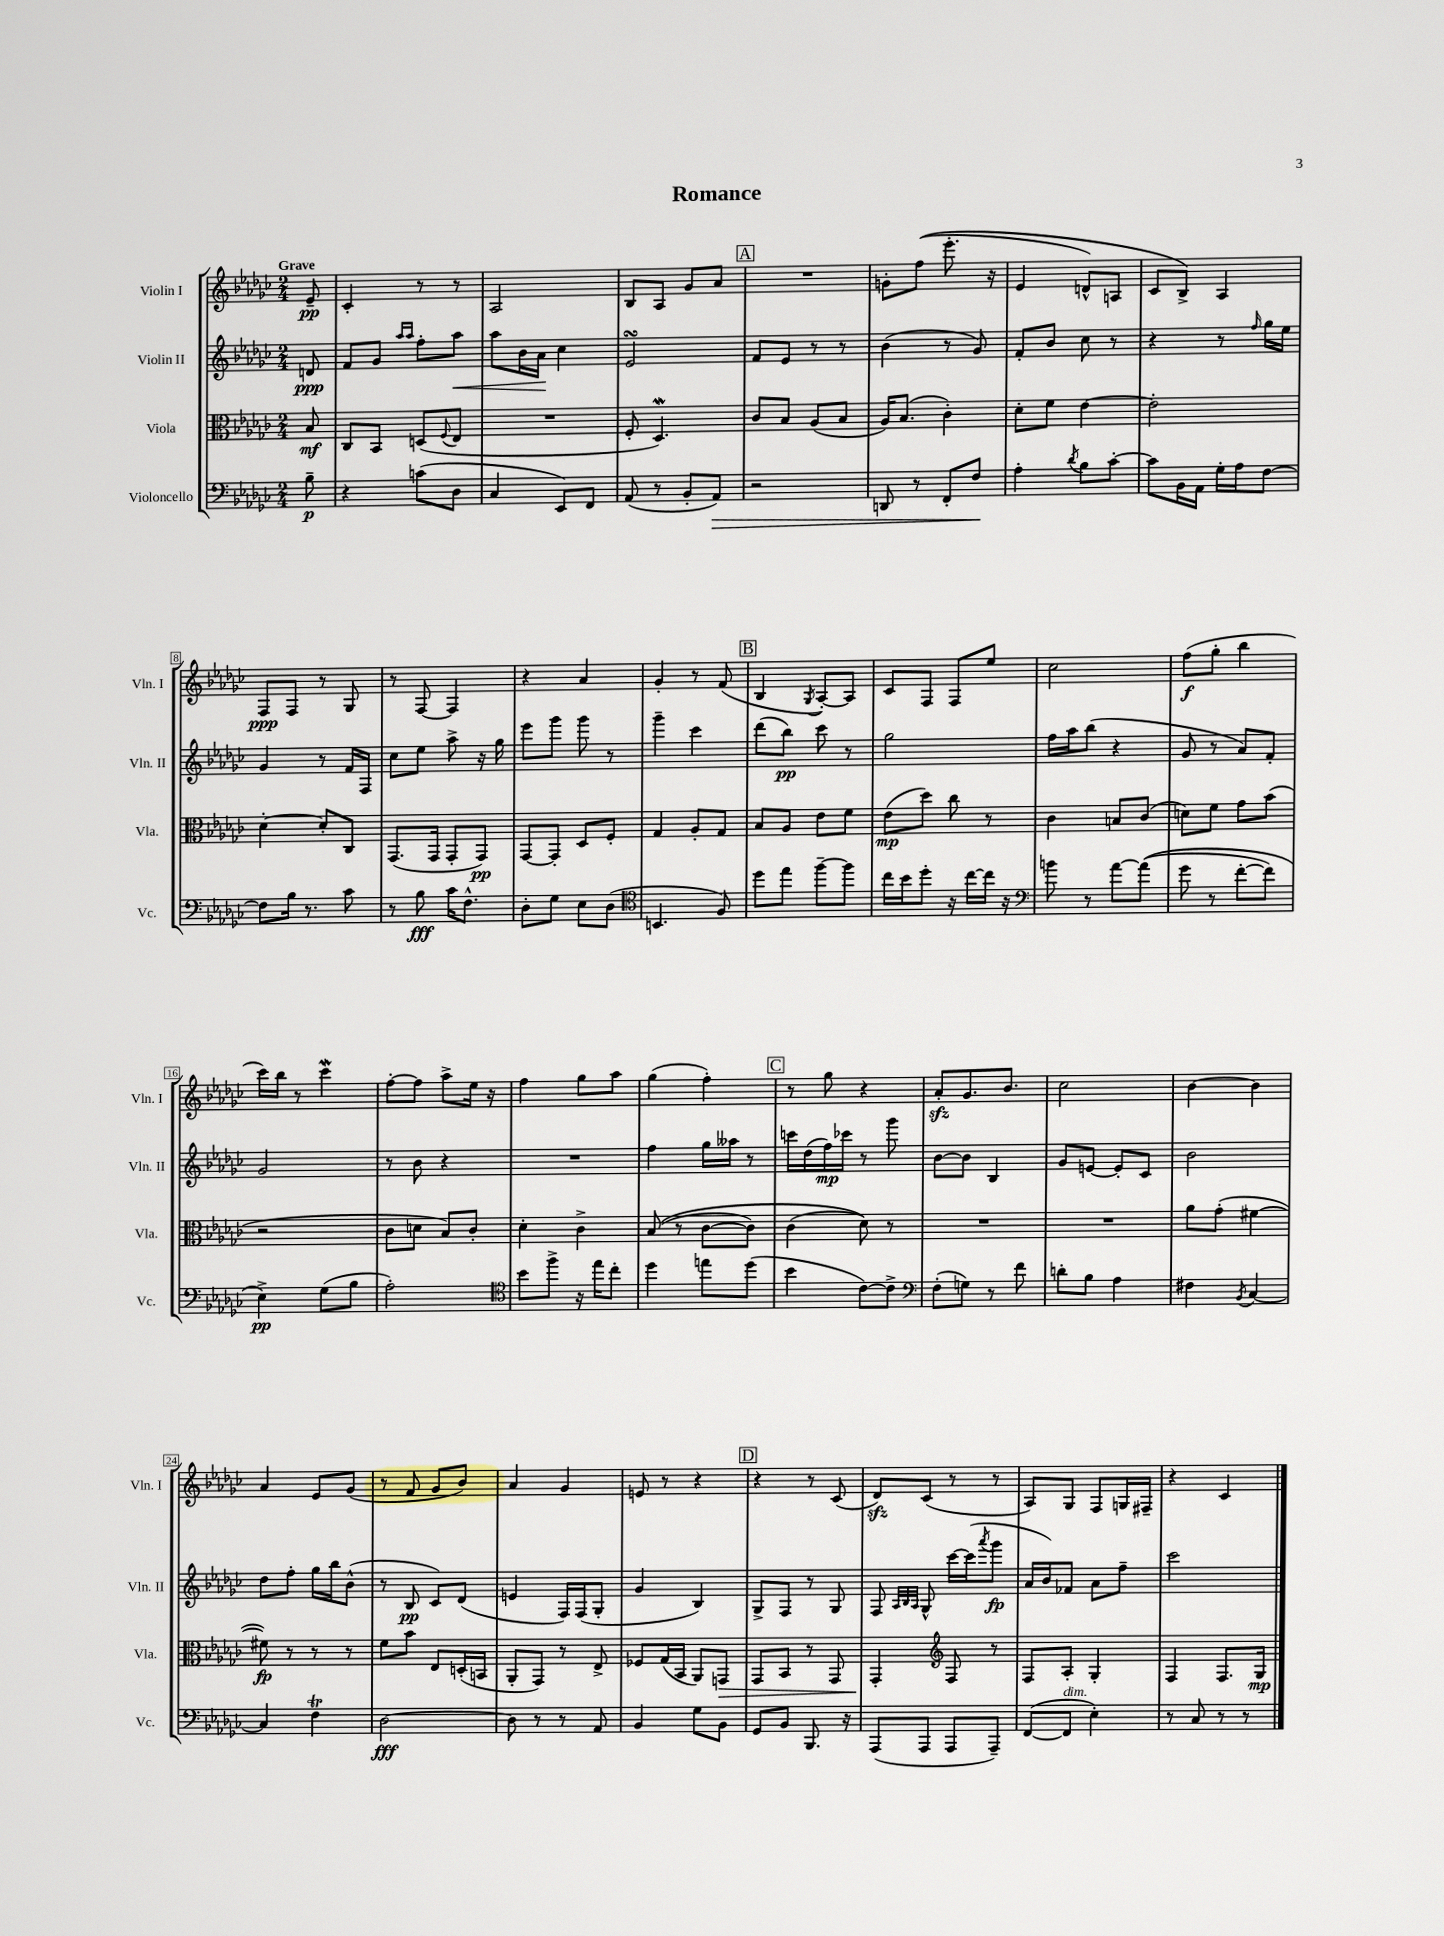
\header { title = "Romance" }
<<
\new StaffGroup <<
\new Staff = "s0" \with { instrumentName = "Violin I" shortInstrumentName = "Vln. I" } {
    \clef treble \key ges \major \numericTimeSignature \time 2/4 \partial 8 \tempo "Grave"
    ees'8--\pp |
    ces'4-. r8 r8 |
    aes2 |
    bes8 aes8 ges'8 aes'8 |
    \mark \markup { \box "A" } R2 |
    g'8-. f''8(\( ees'''8.-. r16 |
    ees'4 d'8-^) a8 |
    ces'8 bes8->\) aes4 |
    f8\ppp f8 r8 ges8 |
    r8 f8~ f4 |
    r4 aes'4 |
    ges'4-. r8 f'8( |
    \mark \markup { \box "B" } bes4 \acciaccatura { ges8 } aes8~-.) aes8 |
    ces'8 f8 f8 ees''8 |
    ces''2 |
    f''8\f( ges''8-. bes''4 |
    ces'''16) bes''16 r8 ces'''4\mordent |
    f''8~-. f''8 aes''8-> ees''16 r16 |
    f''4 ges''8 aes''8 |
    ges''4( f''4-.) |
    \mark \markup { \box "C" } r8 ges''8 r4 |
    aes'8-.\sfz ges'8. bes'8. |
    ces''2 |
    bes'4~ bes'4 |
    aes'4 ees'8 ges'8( |
    r8 f'8 ges'8 bes'8) |
    aes'4 ges'4 |
    e'8 r8 r4 |
    \mark \markup { \box "D" } r4 r8 ces'8( |
    des'8\sfz) ces'8( r8 r8 |
    aes8) ges8 f8 g16 fis16-- |
    r4 ces'4 \bar "|." |
}
\new Staff = "s1" \with { instrumentName = "Violin II" shortInstrumentName = "Vln. II" } {
    \clef treble \key ges \major \numericTimeSignature \time 2/4 \partial 8
    d'8\ppp |
    f'8 ges'8 \grace { aes''16 aes''16 } f''8-. aes''8\< |
    aes''8 bes'16 aes'16\! ces''4 |
    ees'2\turn |
    \mark \markup { \box "A" } f'8 ees'8 r8 r8 |
    bes'4( r8 ges'8) |
    f'8-. bes'8 ces''8 r8 |
    r4 r8 \grace { f''16 } ges''16 ees''16 |
    ges'4 r8 f'16 f16 |
    ces''8 ees''8 aes''8-> r16 ges''16 |
    ees'''8 ges'''8 ges'''8 r8 |
    ges'''4-- ces'''4 |
    \mark \markup { \box "B" } des'''8( bes''8\pp) ces'''8 r8 |
    ges''2 |
    f''16 aes''16 bes''8( r4 |
    ges'8 r8 aes'8) f'8-. |
    ges'2 |
    r8 bes'8 r4 |
    R2 |
    f''4 ges''16 aeses''16 r8 |
    \mark \markup { \box "C" } c'''16 des''16( f''16\mp) ces'''16 r8 ges'''8 |
    bes'8~ bes'8 bes4 |
    ges'8 e'8~ e'8-. ces'8 |
    bes'2 |
    des''8 f''8-. ges''16 bes''16 bes'8-^( |
    r8 bes8\pp ces'8) des'8( |
    e'4 f16) f16( ges8-. |
    ges'4 bes4) |
    \mark \markup { \box "D" } ges8-> f8 r8 ges8 |
    f8 \grace { aes32 bes32 aes32 } ges8-^ ces'''16~ ces'''16( \acciaccatura { aes'''8 } ges'''8\fp |
    aes'16 bes'16) fes'8 aes'8 f''8-- |
    ces'''2 \bar "|." |
}
\new Staff = "s2" \with { instrumentName = "Viola" shortInstrumentName = "Vla." } {
    \clef alto \key ges \major \numericTimeSignature \time 2/4 \partial 8
    bes8\mf |
    ces8 bes,8 d8( \appoggiatura { f8 } ees8 |
    R2 |
    f8-. des4.\mordent) |
    \mark \markup { \box "A" } ces'8 bes8 aes8( bes8 |
    aes16) bes8.( ces'4-.) |
    des'8-. f'8 ees'4~ |
    ees'2-. |
    des'4~-. des'8-. ces8 |
    ges,8.( ges,16 ges,8-. ges,8\pp) |
    ges,8~ ges,8-. des8 f8-. |
    ges4 aes8-. ges8 |
    \mark \markup { \box "B" } bes8 aes8 ees'8 f'8 |
    ees'8\mp( des''8) ces''8 r8 |
    ces'4 b8 ces'8( |
    d'8) f'8 ges'8 bes'8( |
    r2 |
    ces'8 d'8 bes8) ces'8-. |
    des'4-. ces'4-> |
    bes8(\( r8 ces'8~ ces'8) |
    \mark \markup { \box "C" } ces'4( des'8)\) r8 |
    R2 |
    R2 |
    aes'8 ges'8-.( fis'4~ |
    fis'8\fp) r8 r8 r8 |
    f'8 bes'8 ees8 d16-.( b,16 |
    aes,8-. ges,8) r8 ees8-> |
    fes8 ges16( bes,16 aes,8) g,8\> |
    \mark \markup { \box "D" } ges,8 bes,8 r8 ges,8 |
    ges,4-.\! \clef treble f8 r8 |
    f8 aes8-. ges4-. |
    f4 f8. ges16\mp \bar "|." |
}
\new Staff = "s3" \with { instrumentName = "Violoncello" shortInstrumentName = "Vc." } {
    \clef bass \key ges \major \numericTimeSignature \time 2/4 \partial 8
    bes8--\p |
    r4 c'8( des8 |
    ces4 ees,8) f,8 |
    aes,8( r8 bes,8-. aes,8\>) |
    \mark \markup { \box "A" } r2 |
    d,8 r8 f,8-. f8\! |
    aes4-. \acciaccatura { des'8 } bes8 ces'8~-. |
    ces'8 bes,16 aes,16 ges16-. aes16 f8~ |
    f8 bes16 r8. ces'8 |
    r8 bes8\fff ces'16 f8.-^ |
    des8-. ges8 ees8 des8( |
    \clef tenor b,4. f8) |
    \mark \markup { \box "B" } des''8 ees''8 f''8~-- f''8 |
    ces''16 bes'16 des''8-. r16 ces''16~ ces''16 r16 |
    \clef bass b'8 r8 aes'8~ aes'8(\( |
    ges'8 r8 f'8~-. f'8) |
    ees4->\pp\) ges8( bes8 |
    aes2-.) |
    \clef tenor bes'8 f''8-> r16 ees''16 ces''8-. |
    des''4 e''8 des''8( |
    \mark \markup { \box "C" } bes'4 ces'8~) ces'8-> |
    \clef bass f8-.( g8) r8 f'8 |
    d'8-. bes8 aes4 |
    fis4 \acciaccatura { bes,8 } ces4~ |
    ces4 f4\trill |
    des2~\fff |
    des8 r8 r8 aes,8 |
    bes,4 ges8 bes,8 |
    \mark \markup { \box "D" } ges,8 bes,8 bes,,8. r16 |
    aes,,8( aes,,8 aes,,8 aes,,8--) |
    f,8~( f,8^\markup { \italic "dim." } ees4-.) |
    r8 ces8 r8 r8 \bar "|." |
}
>>
>>
\layout { \context { \Score \override BarNumber.stencil = #(make-stencil-boxer 0.1 0.3 ly:text-interface::print) } }
